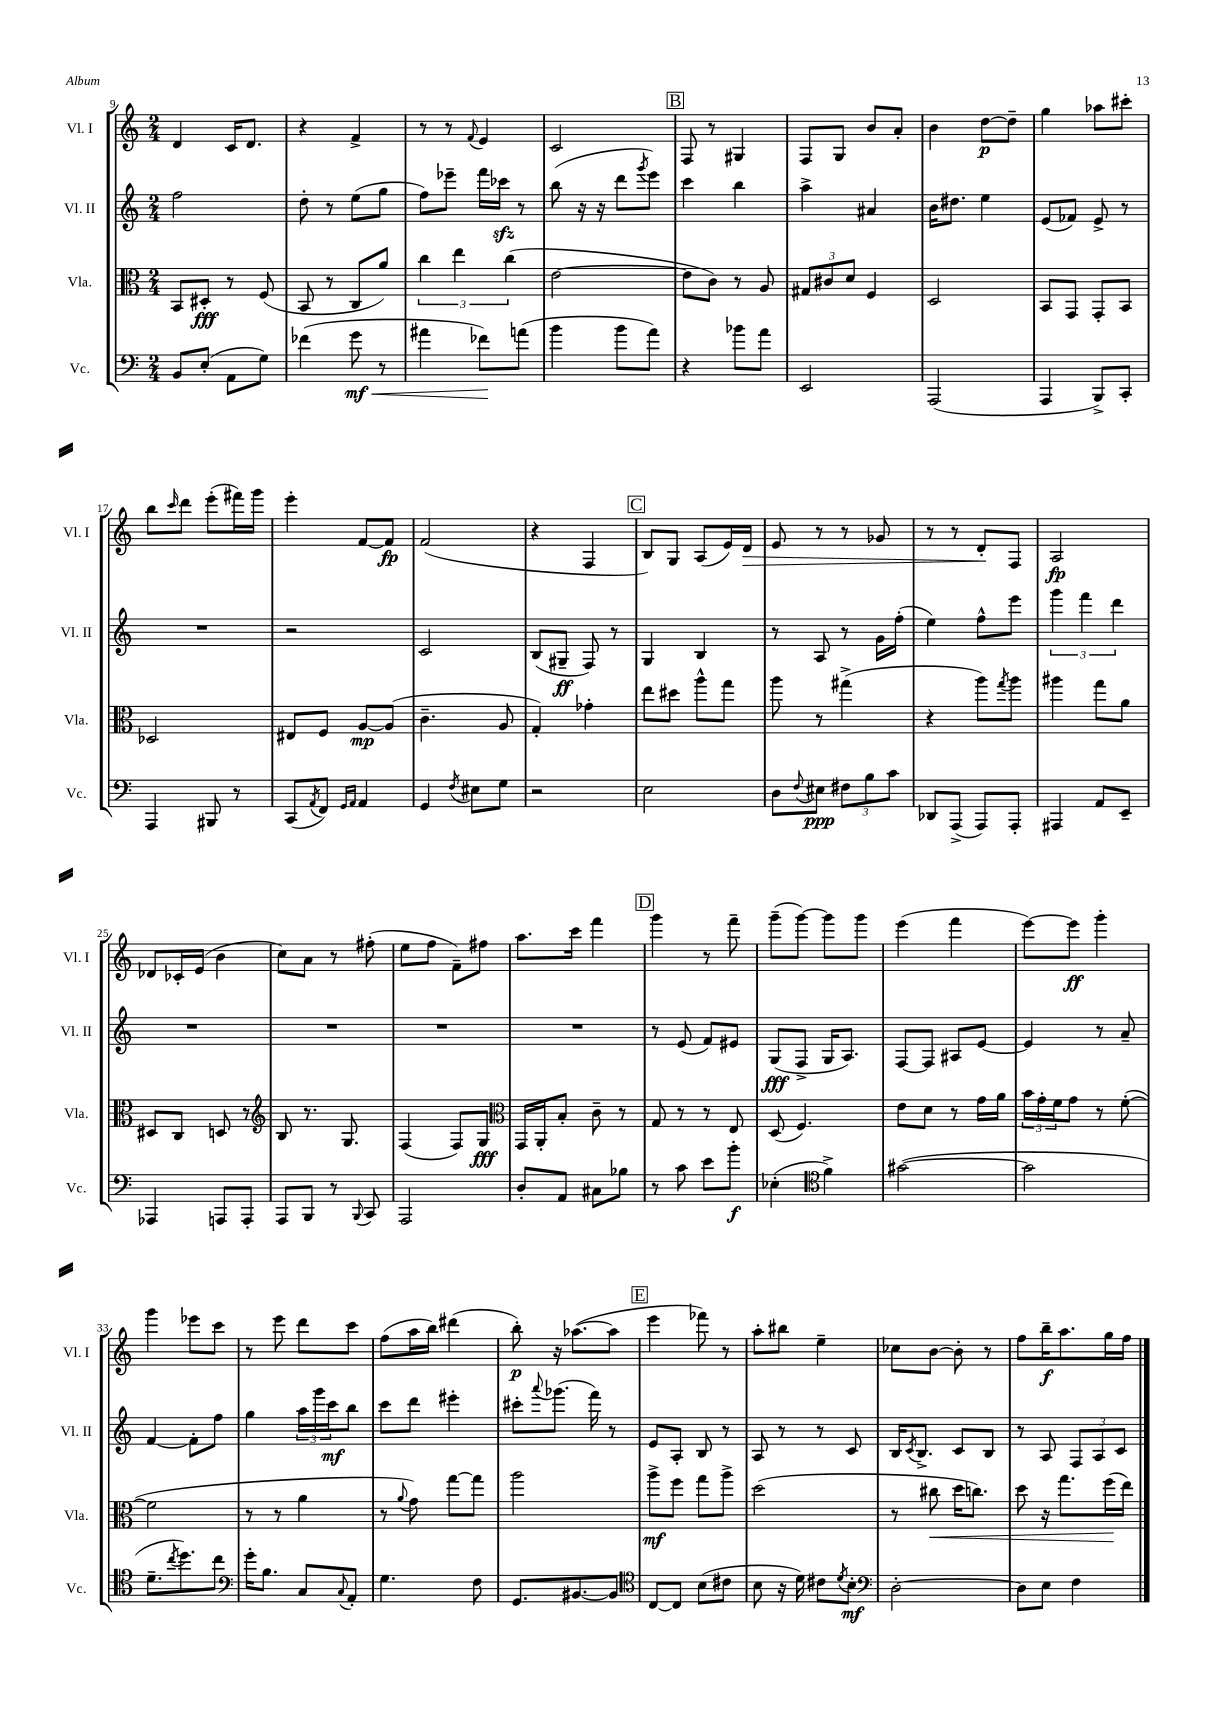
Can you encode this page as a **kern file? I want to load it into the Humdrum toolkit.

**kern	**kern	**kern	**kern
*staff4	*staff3	*staff2	*staff1
*clefF4	*clefC3	*clefG2	*clefG2
*k[]	*k[]	*k[]	*k[]
*M2/4	*M2/4	*M2/4	*M2/4
8BB/L	8BB/L	2ff\	4d/
(8E'/J	8D#'/J	.	.
8AA\L	8r	.	16c/LK
.	.	.	8.d/J
8G\J)	(8F/	.	.
=	=	=	=
(4f-\	8BB/	8dd'\	4r
.	8r	8r	.
8g\	8C/L	(8ee\L	4f^/
8r	8a/J)	8gg\J	.
=	=	=	=
4a#\	6cc\	8ff\L)	8r
.	.	8eee-~\J	8r
.	6ee\	.	.
.	.	.	8qqf/
8f-\L)	.	16fff\LL	4e/
.	.	16ccc-\JJ	.
.	(6cc\	.	.
(8a\J	.	8r	.
=	=	=	=
4b\	[2e\	(8bb\	2c/
.	.	16r	.
.	.	16r	.
8b\L	.	8ddd\L	.
.	.	8qggg/	.
8a\J)	.	8eee\J)	.
=	=	=	=
4r	8e\]L	4ccc\	8F/
.	8c\J)	.	8r
8b-\L	8r	4bb\	4G#/
8a\J	8A/	.	.
=	=	=	=
2EE/	12G#/L	4aa^\	8F/L
.	12c#/	.	.
.	.	.	8G/J
.	12d/J	.	.
.	4F/	4a#/	8b/L
.	.	.	8a'/J
=	=	=	=
(2AAA/	2D/	16b\LK	4b\
.	.	8.dd#\J	.
.	.	4ee\	[8dd\L
.	.	.	8dd~\]J
=	=	=	=
4AAA/	8BB/L	(8e/L	4gg\
.	8GG/J	8f-/J)	.
8BBB^/L)	8GG'/L	8e^/	8aa-\L
8CC'/J	8BB/J	8r	8ccc#'\J
=	=	=	=
4AAA/	2D-/	2r	8bb\L
.	.	.	16qqccc/
.	.	.	8ddd\J
8BBB#/	.	.	(8eee'\L
8r	.	.	16fff#\L)
.	.	.	16ggg\JJ
=	=	=	=
(8CC/L	8E#/L	2r	4eee'\
8qAA/	.	.	.
8FF/J)	8F/J	.	.
16qqGG/LL	.	.	.
16qqAA/JJ	.	.	.
4AA/	[8A/L	.	[8f/L
.	(8A/]J	.	8f/]J
=	=	=	=
4GG/	4.c~\	2c/	(2f/
8qF/	.	.	.
8E#\L	.	.	.
8G\J	8A/	.	.
=	=	=	=
2r	4G'/)	(8B/L	4r
.	.	8G#~/J	.
.	4g-'\	8F/)	4F/
.	.	8r	.
=	=	=	=
2E\	8ee\L	4G/	8B/L)
.	8dd#\J	.	8G/J
.	8aa^^\L	4B/	(8A/L
.	8gg\J	.	16e/L)
.	.	.	16d/JJ
=	=	=	=
8D\L	8aa\	8r	8e/
8qqF/	.	.	.
8E#\J	8r	8A/	8r
12F#\L	(4gg#^\	8r	8r
12B\	.	.	.
.	.	16g\LL	8g-/
12c\J	.	.	.
.	.	(16ff'\JJ	.
=	=	=	=
8DD-/L	4r	4ee\)	8r
(8AAA^/J	.	.	8r
8AAA/L)	8aa\L)	8ff^^\L	8d'/L
.	8qgg/	.	.
8AAA'/J	8aa\J	8eee\J	8F/J
=	=	=	=
4AAA#/	4aa#\	6ggg\	2A/
.	.	6fff\	.
8AA/L	8gg\L	.	.
.	.	6ddd\	.
8EE~/J	8a\J	.	.
=	=	=	=
4AAA-/	8D#/L	2r	8d-/L
.	8C/J	.	16c-'/L
.	.	.	(16e/JJ
8AAA/L	8D/	.	4b\
8AAA'/J	8r	.	.
=	=	=	=
*	*clefG2	*	*
8AAA/L	8B/	2r	8cc\L)
8BBB/J	8.r	.	8a\J
8r	.	.	8r
.	8.G/	.	.
8qqBBB/	.	.	.
8CC/	.	.	(8ff#'\
=	=	=	=
2AAA/	(4F/	2r	8ee\L
.	.	.	8ff\J
.	8F/L)	.	8f~\L)
.	8G/J	.	8ff#\J
=	=	=	=
*	*clefC3	*	*
8D'/L	16GG/LL	2r	8.aa\L
.	16AA'/J	.	.
8AA/J	8B'/J	.	.
.	.	.	16ccc\Jk
8C#\L	8c~\	.	4fff\
8B-\J	8r	.	.
=	=	=	=
8r	8G/	8r	4ggg\
8c\	8r	(8e/	.
8e\L	8r	8f/L)	8r
8b'\J	8E/	8e#/J	8fff~\
=	=	=	=
(4E-'\	(8D/	(8G/L	(8ggg~\L
.	4.F/)	8F^/J	[8ggg\J)
*clefC4	*	*	*
4f^\)	.	16G/LK	8ggg\]L
.	.	8.A/J)	.
.	.	.	8ggg\J
=	=	=	=
([2g#\	8e\L	[8F/L	(4eee\
.	8d\J	8F/]J	.
.	8r	8A#/L	4fff\
.	16g\LL	[8e/J	.
.	16a\JJ	.	.
=	=	=	=
2g#\]	24b\LL	4e/]	[8eee\L)
.	24g'\	.	.
.	24f\J	.	.
.	8g\J	.	8eee\]J
.	8r	8r	4ggg'\
.	([8f'\	8a~/	.
=	=	=	=
8.d~\L	2f\]	[4f/	4ggg\
8qcc/	.	.	.
8.dd\)	.	.	.
.	.	8f'\]L	8eee-\L
8cc\J	.	8ff\J	8ccc\J
=	=	=	=
*clefF4	*	*	*
16g'\LK	8r	4gg\	8r
8.B\J	.	.	.
.	8r	.	8eee\
8C/L	4a\	24aa\LL	8ddd\L
.	.	24ggg\	.
.	.	24ccc\J	.
8qqC/	.	.	.
8AA'/J	.	8bb\J	8ccc\J
=	=	=	=
4.G\	8r	8ccc\L	(8ff\L
.	8qqa/	.	.
.	8g\)	8ddd\J	16aa\L
.	.	.	16bb\JJ)
.	[8gg\L	4eee#'\	(4ddd#\
8F\	8gg\]J	.	.
=	=	=	=
8.GG/L	2aa\	8ccc#'\L	8bb'\)
.	.	8qqaaa/	.
.	.	(8.ggg-\J	16r
[8.BB#/	.	.	([8.aa-\L
.	.	16fff\)	.
8BB#/]J	.	8r	8aa-\]J
=	=	=	=
*clefC4	*	*	*
[8C/L	8aa^\L	8e/L	4eee\
8C/]J	8ff\J	8A'/J	.
(8B\L	8gg\L	8B/	8fff-\)
8c#\J	8aa^\J	8r	8r
=	=	=	=
8B\	(2dd\	8A/	8aa'\L
16r	.	8r	8bb#\J
16d\)	.	.	.
8c#\L	.	8r	4ee~\
8qd/	.	.	.
8B'\J	.	8c/	.
=	=	=	=
*clefF4	*	*	*
[2D'\	8r	16B/LK	8cc-\L
.	.	8qc/	.
.	.	8.B^/J	.
.	8cc#\	.	[8b\J
.	16dd\LK	8c/L	8b'\]
.	8.cc\J)	.	.
.	.	8B/J	8r
=	=	=	=
8D\]L	8dd\	8r	8ff\L
8E\J	16r	8A/	16bb~\K
.	8.gg\L	.	8.aa\
4F\	.	12F/L	.
.	.	12A/	.
.	(16ff\L	.	16gg\L
.	.	12c/J	.
.	16ee\JJ)	.	16ff\JJ
==	==	==	==
*-	*-	*-	*-
